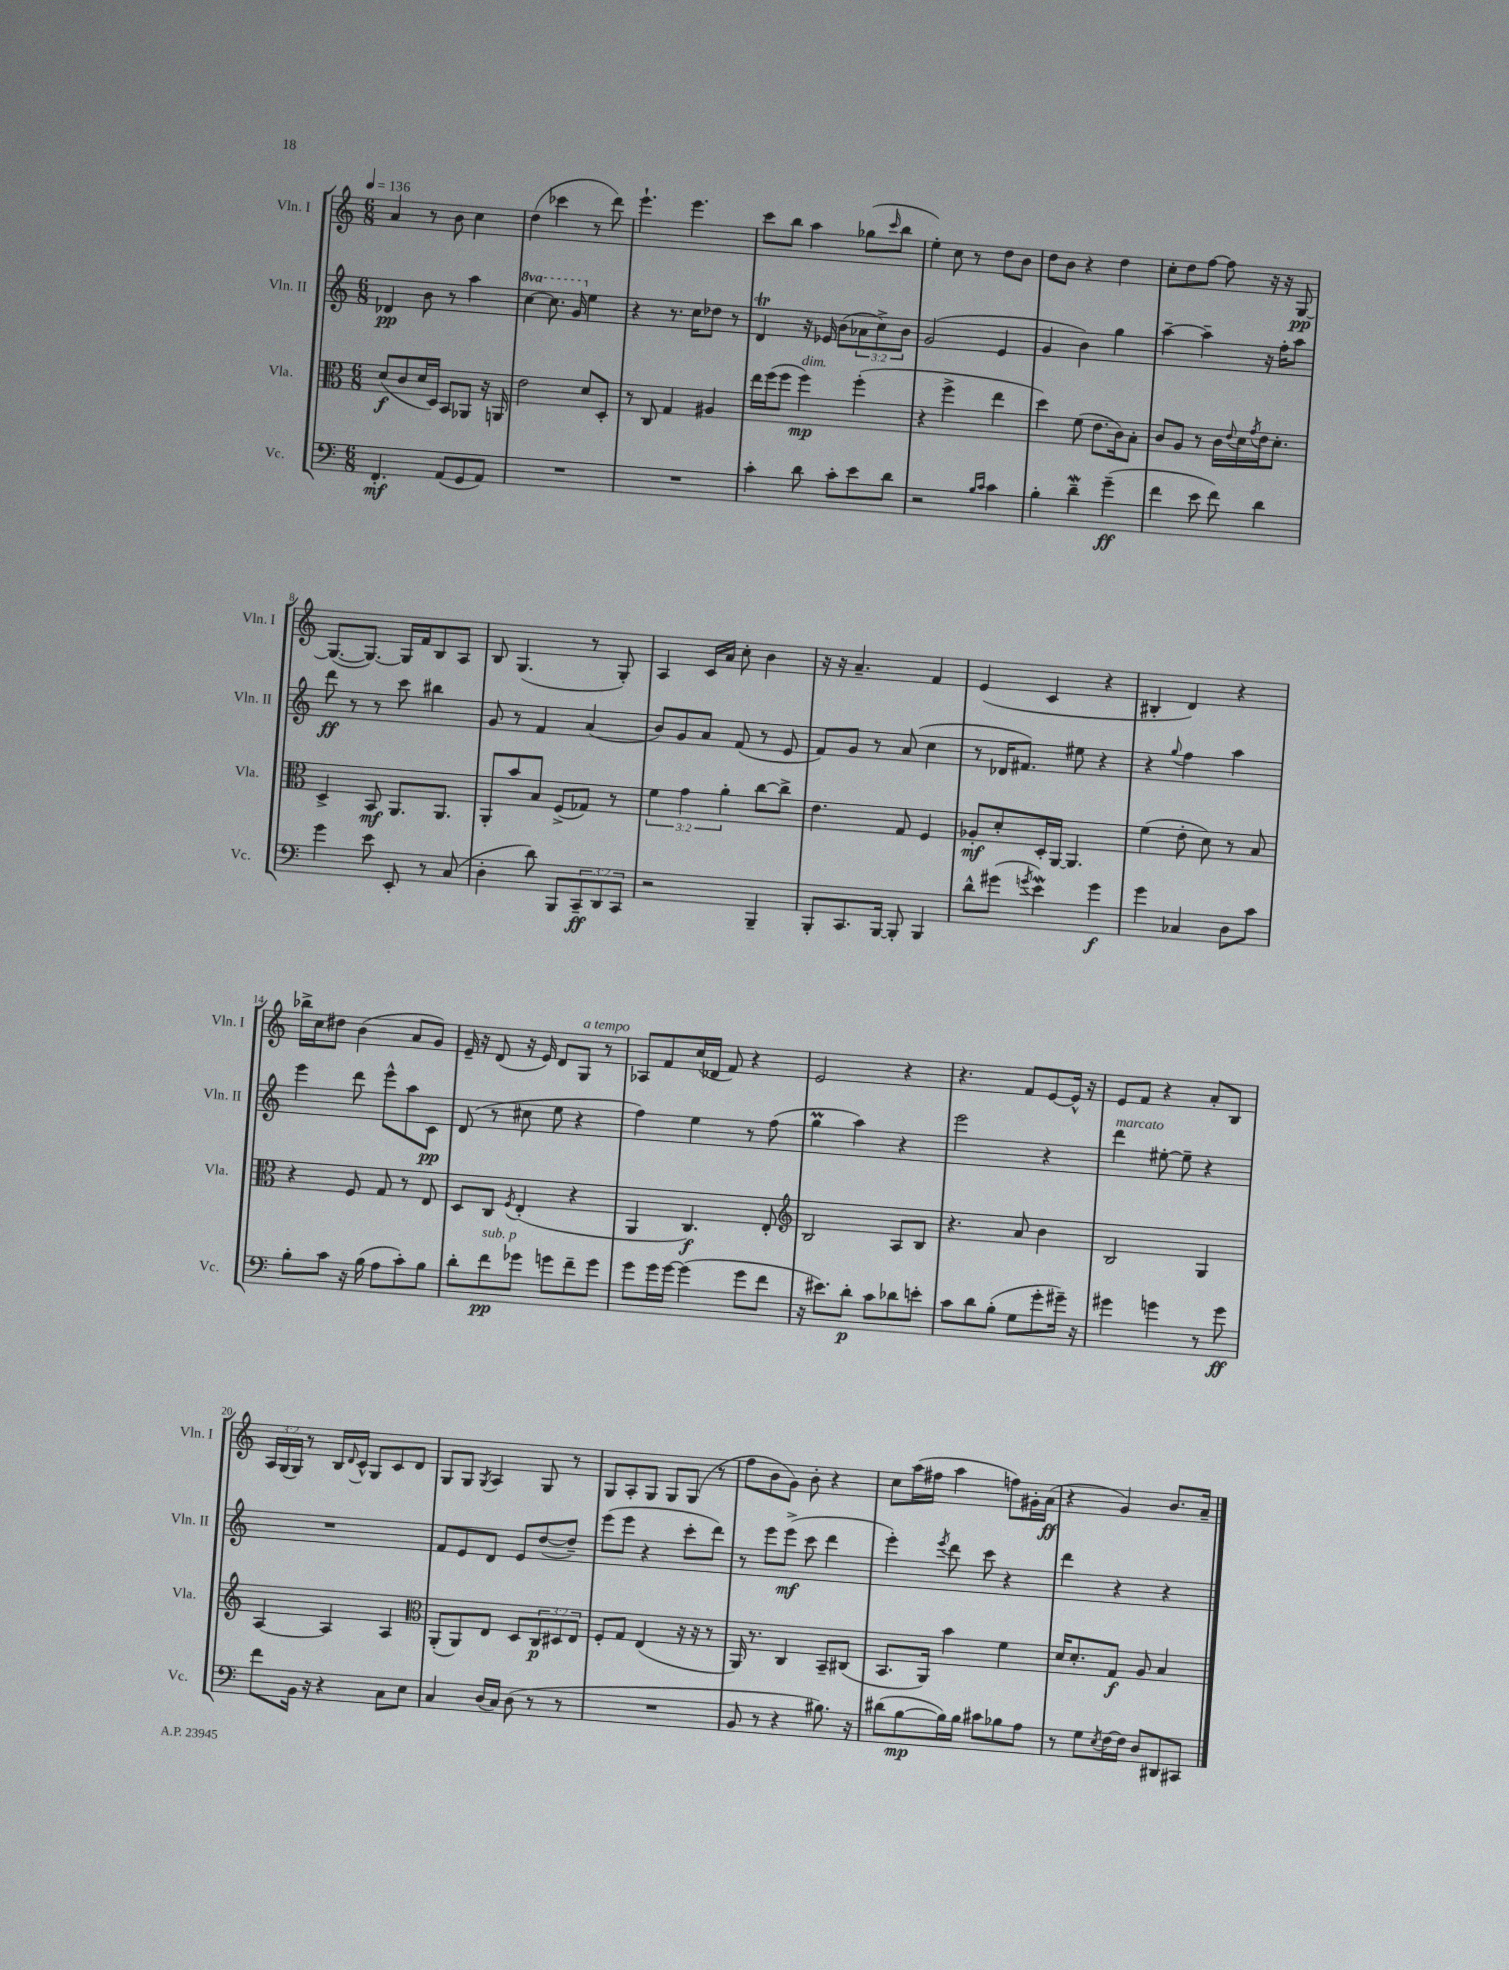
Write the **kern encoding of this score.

**kern	**kern	**kern	**kern
*staff4	*staff3	*staff2	*staff1
*clefF4	*clefC3	*clefG2	*clefG2
*k[]	*k[]	*k[]	*k[]
*M6/8	*M6/8	*M6/8	*M6/8
*MM136	*MM136	*MM136	*MM136
4.FF'	(8d	4d-	4a
.	8c	.	.
.	16d	8b	8r
.	16D)	.	.
(8AA	8BB	8r	8b
8GG	8AA-	4aa	4cc
8AA)	16r	.	.
.	16AA	.	.
=	=	=	=
2.r	2e	[4ccc	(4dd
.	.	8.ccc]	4ccc-
.	.	16gg	.
.	8d	4ee	8r
.	8D'	.	8ddd)
=	=	=	=
2.r	8r	4r	4.eee`
.	8C	.	.
.	4G	8.r	.
.	.	.	4.eee
.	.	16cc	.
.	4A#	8dd-	.
.	.	8r	.
=	=	=	=
4c'	16ee	4d	8ccc
.	(16ff	.	.
.	8ff	.	8bb
8d	4ff)	16r	4aa
.	.	16e-	.
8c'	.	(8b	.
8e	(4ff'	12a-	(8gg-
.	.	12cc^)	.
.	.	.	16qqccc
8d	.	.	8bb
.	.	12b	.
=	=	=	=
2r	4r	(2g	4ee')
.	4ff^	.	8cc
.	.	.	8r
16qqB	.	.	.
16qqc	.	.	.
4c	4ee	4e	8dd
.	.	.	8b
=	=	=	=
4B'	4dd)	4g	8dd
.	.	.	8b
4d~	(8f	4b)	4r
.	8.e	.	.
(4g~	.	4gg	4dd
.	16c)	.	.
.	8B'	.	.
=	=	=	=
4f	8c	[4aa~	8cc'
.	8A	.	8dd
8e	8r	4aa~]	[8ff
8f)	16c	.	8ff]
.	8qqe	.	.
.	16d	.	.
.	8qg	.	.
4d	16e	16r	16r
.	8.d'	16ff'	16r
.	.	8aa	[8G
=	=	=	=
4g	4D^	8ddd	(8.G_
.	.	8r	.
.	.	.	8.G_)
8e	8BB	8r	.
8EE'	8.AA	8ccc	16G]
.	.	.	16f
8r	.	4bb#	8B
.	8.AA	.	.
(8C	.	.	8A
=	=	=	=
4D'	8AA'	8g	8B
.	8b	8r	(4.G
8d)	8B	4f	.
8BBB	(8F^	.	.
12CC~	8G-)	(4a	8r
12DD	.	.	.
.	8r	.	8G')
12CC	.	.	.
=	=	=	=
2r	6f	8b)	4A
.	.	8g	.
.	6g	.	.
.	.	8a	16c
.	.	.	16a
.	6a'	.	.
.	.	(8f	8cc'
4BBB~	[8cc	8r	4b
.	8cc^]	8e	.
=	=	=	=
8BBB'	4.e	8f)	16r
.	.	.	16r
8.CC	.	8g	4.a~
.	.	8r	.
[16BBB	.	.	.
8BBB']	8G	(8a	.
4BBB	4F	4cc	4f
=	=	=	=
8d^^	8A-'	8r	(4e
(8g#	8d'	16d-	.
.	.	8.f#)	.
8qg	.	.	.
4e)	16D'	.	4c
.	[16AA	.	.
.	4.AA]	8ee#	.
4g	.	4r	4r
=	=	=	=
4g	(4f	4r	4B#'
.	.	8qqgg	.
4C-	8e'	4ff	4d)
.	8d)	.	.
8D	8r	4aa	4r
8c	8B	.	.
=	=	=	=
8B'	4r	4eee	16bb-^
.	.	.	16cc
8c	.	.	8dd#
16r	8F	8ddd	(4b
(16B	.	.	.
8A	8G	8eee^^	.
8c')	8r	8aa	8a
8B	8E	8c	8g)
=	=	=	=
8d'	8D	(8d	16e~
.	.	.	16r
8f	8C	8r	(8d
.	8qF	.	.
8g-	(4E'	8cc#	16r
.	.	.	16e)
8g	.	8ee	8d
8f~	4r	4r	8G
8g	.	.	8r
=	=	=	=
8g	4AA	4ff)	8A-
16g	.	.	8f
[16g	.	.	.
(4g]	4.C)	4ee	(16cc
.	.	.	16d-
.	.	.	8f)
8g	.	8r	4r
8f	8E'	(8ff	.
=	=	=	=
*	*clefG2	*	*
16r	2B	4gg	2e
8.e#)	.	.	.
8d'	.	4aa)	.
8c	.	.	.
8d-	8A	4r	4r
8e'	8B	.	.
=	=	=	=
8c	4.r	2eee	4.r
8d	.	.	.
(8B'	.	.	.
8G	8a	.	8f
8g'	4b	4r	[8e
16g#~)	.	.	16e^^]
16r	.	.	16r
=	=	=	=
4g#	2B	4ddd	8e
.	.	.	8f
4g	.	[8ee#'	4r
.	.	8ee#~]	.
8r	4G	4r	8a'
8g	.	.	8B
=	=	=	=
8f	[4A	2.r	24A
.	.	.	(24G
.	.	.	24G)
16BB	.	.	8r
16r	.	.	.
4r	4A]	.	16B
.	.	.	8qqd
.	.	.	16c^^
.	.	.	8G
8C	4A	.	8c
8E	.	.	8d
=	=	=	=
*	*clefC3	*	*
4C	(8AA'	8f	8G
.	8AA)	8e	8G
.	.	.	8qG
(16D	8E	8d	4A
16C)	.	.	.
(8D	8D	8e	.
8r	12C	([8dd	8G
.	12D#	.	.
8r	.	8dd~])	8r
.	12E	.	.
=	=	=	=
2.r	8F'	(8eee	8G
.	8G	8eee	8A'
.	(4E	4r	8G
.	.	.	8G
.	16r	8ccc'	(8G
.	16r	.	.
.	8r	8ddd)	8r
=	=	=	=
8BB	16AA)	8r	8ff
.	8.r	.	.
8r	.	8eee	8b
4r	4C	(8eee^	8g)
.	.	8ccc	8b'
8.B#)	8BB~	4ddd	4r
.	(8C#	.	.
16r	.	.	.
=	=	=	=
(8d#	8.BB	4eee')	8cc
[8B	.	.	(16aa
.	16AA)	.	16ff#
.	.	8qeee	.
16B])	4b	8ddd	4aa
16B	.	.	.
8c#	.	8ccc	.
8B-	4f	4r	8ff)
8A	.	.	16g#'
.	.	.	(16a
=	=	=	=
8r	16d	4ddd	4r
.	8.d'	.	.
8G	.	.	.
8qE	.	.	.
[16F	8G	4r	4g)
16F]	.	.	.
8D	8A	.	.
8DD#	4B	4r	8.b
8CC#	.	.	.
.	.	.	16a~
==	==	==	==
*-	*-	*-	*-
